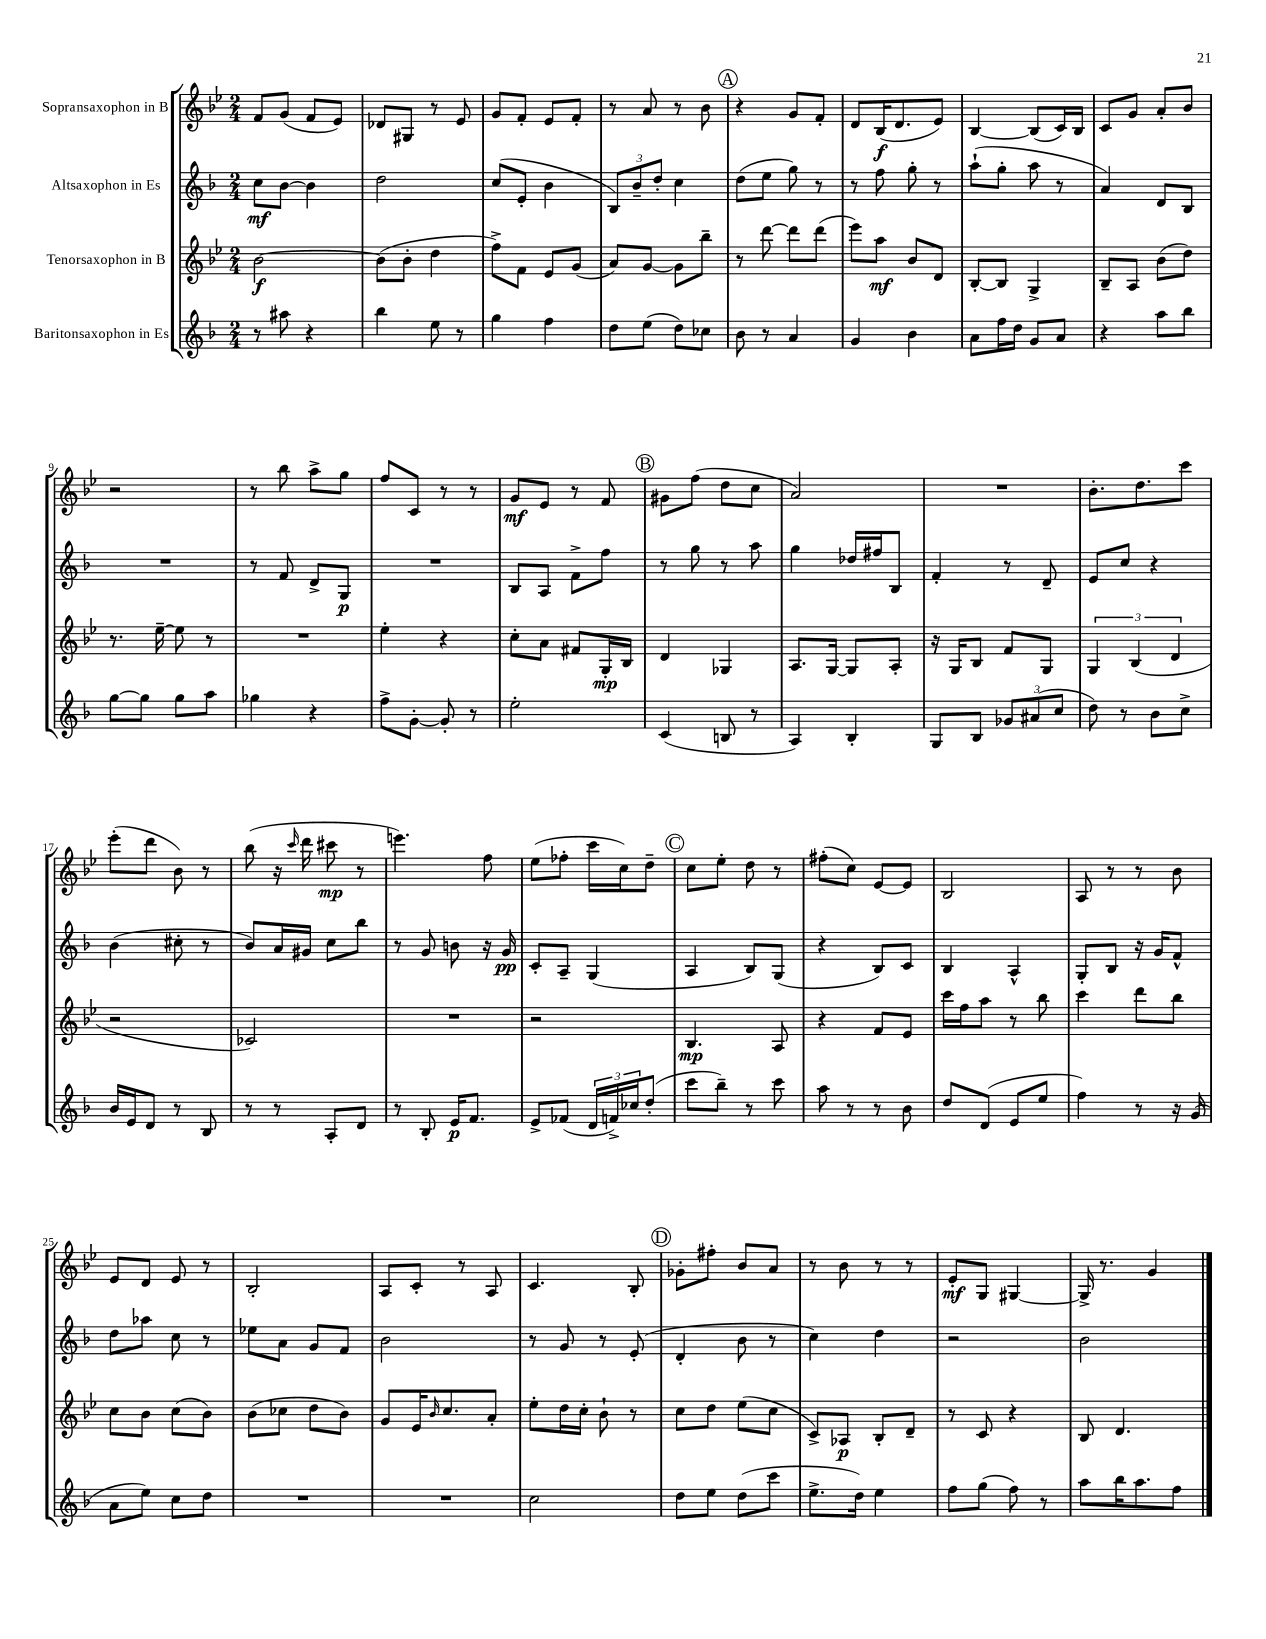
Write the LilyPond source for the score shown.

<<
\new StaffGroup <<
\new Staff = "s0" \with { instrumentName = "Sopransaxophon in B" } {
    \clef treble \key bes \major \numericTimeSignature \time 2/4
    f'8 g'8( f'8 ees'8) |
    des'8 gis8 r8 ees'8 |
    g'8 f'8-. ees'8 f'8-. |
    r8 a'8 r8 bes'8 |
    \mark \markup { \circle "A" } r4 g'8 f'8-. |
    d'8 bes16\f( d'8. ees'8) |
    bes4~ bes8( c'16) bes16 |
    c'8 g'8 a'8-. bes'8 |
    r2 |
    r8 bes''8 a''8-> g''8 |
    f''8 c'8 r8 r8 |
    g'8\mf ees'8 r8 f'8 |
    \mark \markup { \circle "B" } gis'8 f''8( d''8 c''8 |
    a'2) |
    R2 |
    bes'8.-. d''8. c'''8 |
    ees'''8-.( d'''8 bes'8) r8 |
    bes''8( r16 \grace { c'''16 } d'''16 cis'''8\mp r8 |
    e'''4.) f''8 |
    ees''8( fes''8-. c'''16 c''16) d''8-- |
    \mark \markup { \circle "C" } c''8 ees''8-. d''8 r8 |
    fis''8-.( c''8) ees'8~ ees'8 |
    bes2 |
    a8 r8 r8 bes'8 |
    ees'8 d'8 ees'8 r8 |
    bes2-. |
    a8 c'8-. r8 a8 |
    c'4. bes8-. |
    \mark \markup { \circle "D" } ges'8-. fis''8-. bes'8 a'8 |
    r8 bes'8 r8 r8 |
    ees'8-.\mf g8 gis4~ |
    gis16-> r8. g'4 \bar "|." |
}
\new Staff = "s1" \with { instrumentName = "Altsaxophon in Es" } {
    \clef treble \key f \major \numericTimeSignature \time 2/4
    c''8\mf bes'8~ bes'4 |
    d''2 |
    c''8( e'8-. bes'4 |
    \tuplet 3/2 { bes8) bes'8-- d''8-. } c''4 |
    \mark \markup { \circle "A" } d''8( e''8 g''8) r8 |
    r8 f''8 g''8-. r8 |
    a''8-!( g''8-. a''8 r8 |
    a'4) d'8 bes8 |
    R2 |
    r8 f'8 d'8-> g8\p |
    R2 |
    bes8 a8 f'8-> f''8 |
    \mark \markup { \circle "B" } r8 g''8 r8 a''8 |
    g''4 des''16 fis''16 bes8 |
    f'4-. r8 d'8-- |
    e'8 c''8 r4 |
    bes'4( cis''8-. r8 |
    bes'8) a'16 gis'16 c''8 bes''8 |
    r8 g'8 b'8 r16 g'16\pp |
    c'8-. a8-- g4( |
    \mark \markup { \circle "C" } a4 bes8) g8( |
    r4 bes8) c'8 |
    bes4 a4-^ |
    g8-. bes8 r16 g'16 f'8-^ |
    d''8 aes''8 c''8 r8 |
    ees''8 a'8 g'8 f'8 |
    bes'2 |
    r8 g'8 r8 e'8-.( |
    \mark \markup { \circle "D" } d'4-. bes'8 r8 |
    c''4) d''4 |
    r2 |
    bes'2 \bar "|." |
}
\new Staff = "s2" \with { instrumentName = "Tenorsaxophon in B" } {
    \clef treble \key bes \major \numericTimeSignature \time 2/4
    bes'2~\f |
    bes'8( bes'8-. d''4 |
    f''8->) f'8 ees'8 g'8( |
    a'8) g'8~ g'8 bes''8-- |
    \mark \markup { \circle "A" } r8 d'''8~ d'''8 d'''8( |
    ees'''8) a''8\mf bes'8 d'8 |
    bes8~-. bes8 g4-> |
    bes8-- a8 bes'8( d''8) |
    r8. ees''16~-- ees''8 r8 |
    R2 |
    ees''4-. r4 |
    c''8-. a'8 fis'8 g16-.\mp bes16 |
    \mark \markup { \circle "B" } d'4 ges4 |
    a8. g16~ g8 a8-. |
    r16 g16 bes8 f'8 g8 |
    \tuplet 3/2 { g4 bes4( d'4 } |
    r2 |
    ces'2) |
    R2 |
    r2 |
    \mark \markup { \circle "C" } bes4.\mp a8 |
    r4 f'8 ees'8 |
    c'''16 f''16 a''8 r8 bes''8 |
    c'''4 d'''8 bes''8 |
    c''8 bes'8 c''8( bes'8) |
    bes'8( ces''8 d''8 bes'8) |
    g'8 ees'16 \grace { bes'16 } c''8. a'8-. |
    ees''8-. d''16 c''16-. bes'8-! r8 |
    \mark \markup { \circle "D" } c''8 d''8 ees''8( c''8 |
    c'8->) aes8\p bes8-. d'8-- |
    r8 c'8 r4 |
    bes8 d'4. \bar "|." |
}
\new Staff = "s3" \with { instrumentName = "Baritonsaxophon in Es" } {
    \clef treble \key f \major \numericTimeSignature \time 2/4
    r8 ais''8 r4 |
    bes''4 e''8 r8 |
    g''4 f''4 |
    d''8 e''8( d''8) ces''8 |
    \mark \markup { \circle "A" } bes'8 r8 a'4 |
    g'4 bes'4 |
    a'8 f''16 d''16 g'8 a'8 |
    r4 a''8 bes''8 |
    g''8~ g''8 g''8 a''8 |
    ges''4 r4 |
    f''8-> g'8~-. g'8-. r8 |
    e''2-. |
    \mark \markup { \circle "B" } c'4( b8 r8 |
    a4) bes4-. |
    g8 bes8 \tuplet 3/2 { ges'8 ais'8( c''8 } |
    d''8) r8 bes'8 c''8-> |
    bes'16 e'16 d'8 r8 bes8 |
    r8 r8 a8-. d'8 |
    r8 bes8-. e'16\p f'8. |
    e'8-> fes'8( \tuplet 3/2 { d'16 f'16->) ces''16 } d''8-.( |
    \mark \markup { \circle "C" } c'''8 bes''8--) r8 c'''8 |
    a''8 r8 r8 bes'8 |
    d''8 d'8( e'8 e''8 |
    f''4) r8 r16 g'16( |
    a'8 e''8) c''8 d''8 |
    R2 |
    R2 |
    c''2 |
    \mark \markup { \circle "D" } d''8 e''8 d''8( c'''8 |
    e''8.-> d''16) e''4 |
    f''8 g''8( f''8) r8 |
    a''8 bes''16 a''8. f''8 \bar "|." |
}
>>
>>
